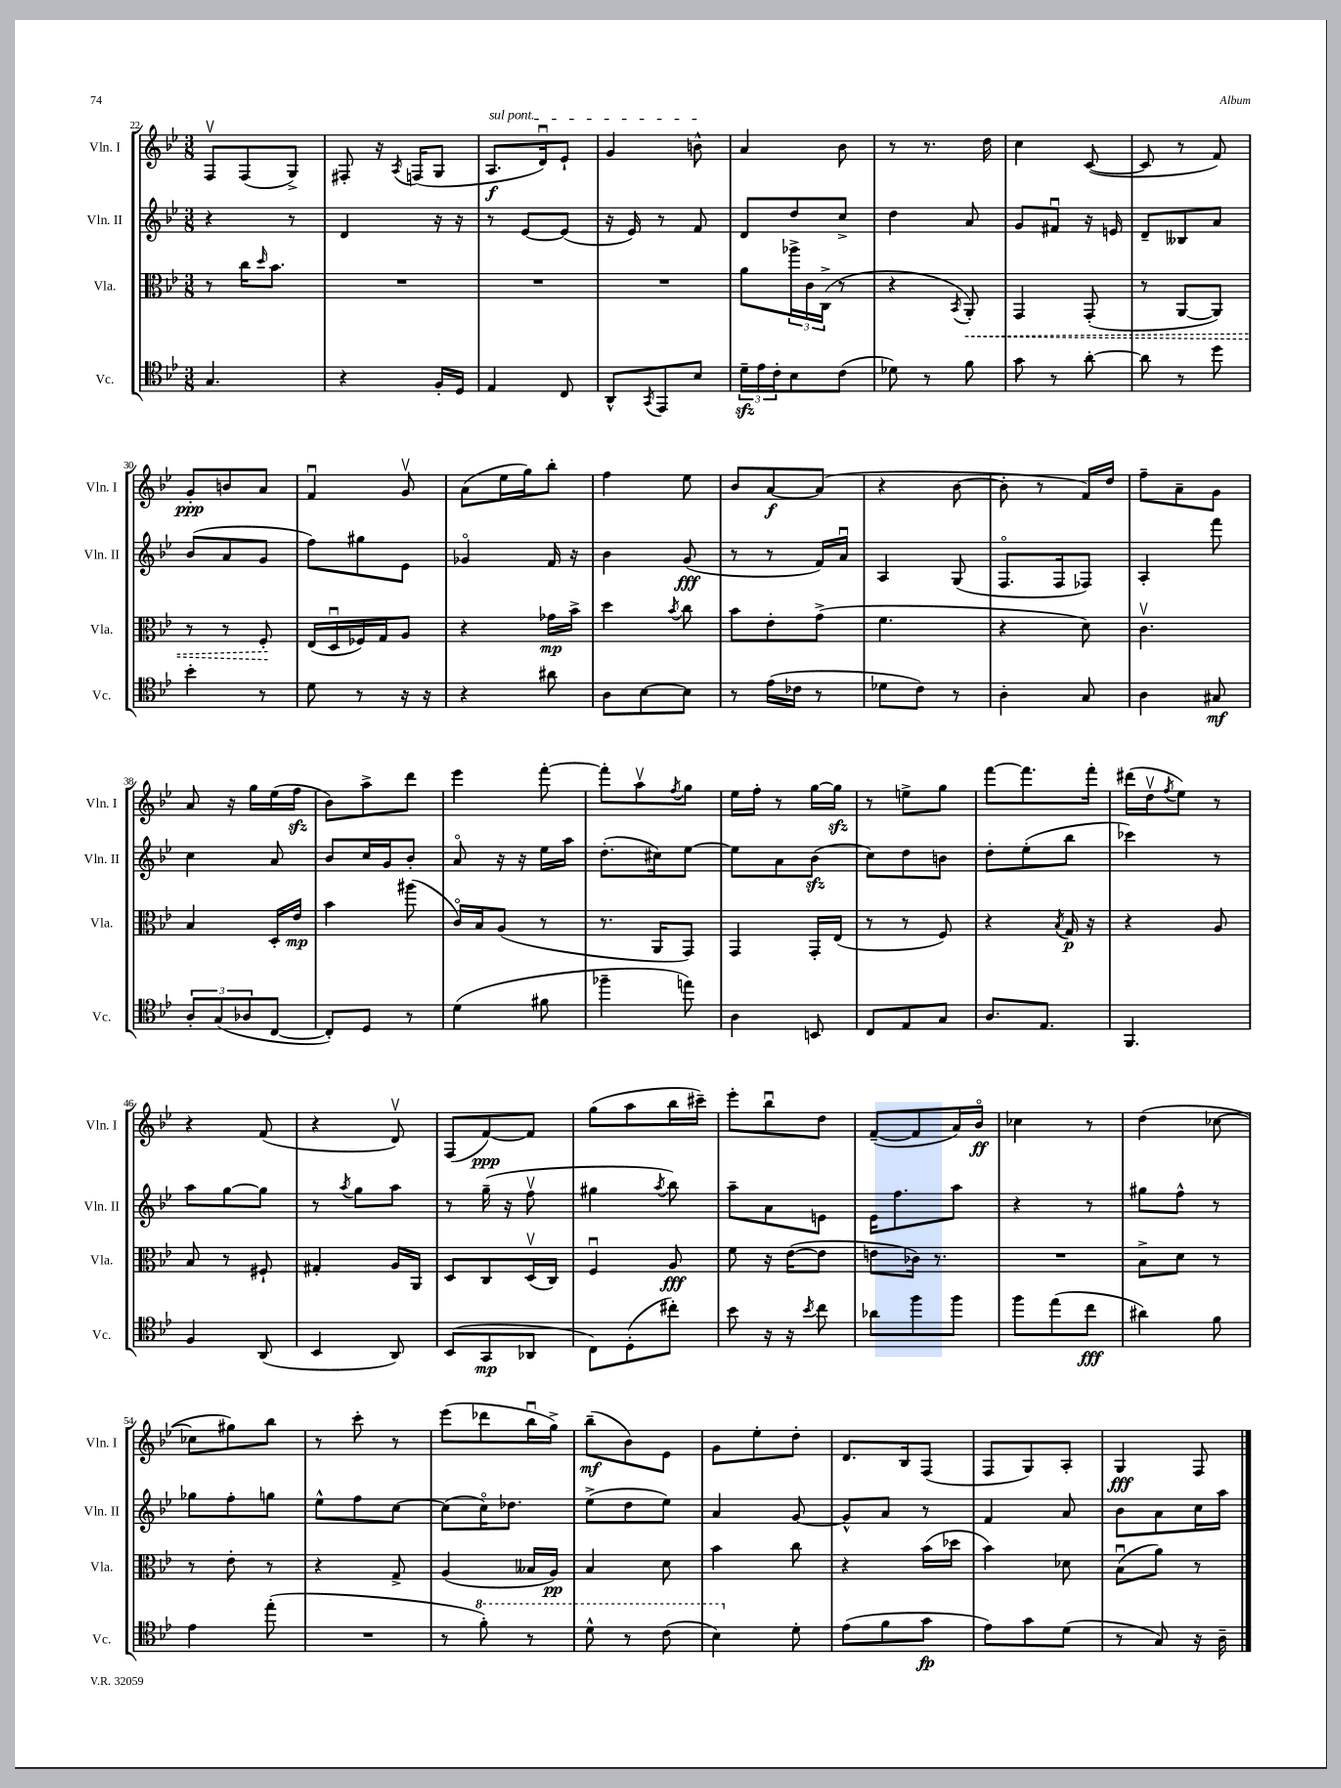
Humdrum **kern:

**kern	**kern	**kern	**kern
*staff4	*staff3	*staff2	*staff1
*clefC4	*clefC3	*clefG2	*clefG2
*k[b-e-]	*k[b-e-]	*k[b-e-]	*k[b-e-]
*M3/8	*M3/8	*M3/8	*M3/8
4.G/	8r	4r	8Fv/L
.	16cc\LK	.	(8F/
.	16qqdd/	.	.
.	8.b-\J	.	.
.	.	8r	8G^/J)
=	=	=	=
4r	4.r	4d/	8F#'/
.	.	.	16r
.	.	.	8qA/
.	.	.	(16F/LK
16F'/LL	.	16r	8G/J
16D/JJ	.	16r	.
=	=	=	=
4E-/	4.r	8r	8.A/L
.	.	[8e-/L	.
.	.	.	16du/k)
8C/	.	(8e-/]J	8e-`/J
=	=	=	=
8AA^^/L	4.r	16r	4g/
.	.	16e-/)	.
8qGG/	.	.	.
8EE-/	.	8r	.
8B-/J	.	8f/	8b^^\
=	=	=	=
24d~\LL	8a\L	8d/L	4a/
24e-\	.	.	.
24c'\J	.	.	.
8B-\	24aa-^\L	8dd/	.
.	24c\	.	.
.	(24C^\JJ	.	.
(8c\J	8r	8cc^/J	8b-\
=	=	=	=
8d-\)	4r	4dd\	8r
8r	.	.	8.r
.	8qBB-/	.	.
8f\	8AA'/)	8a/	.
.	.	.	16dd\
=	=	=	=
8g\	4GG/	8g/L	4cc\
8r	.	8f#u/J	.
[8a'\	(8GG'/	16r	([8c/
.	.	16e/	.
=	=	=	=
8a\]	8r	8d~/L	8c/]
8r	[8AA/L	8B--/	8r
8dd\	8AA/]J)	8a/J	8f/)
=	=	=	=
4b-'\	8r	(8b-/L	8g'/L
.	8r	8a/	8b/
8r	8F'/	8g/J	8a/J
=	=	=	=
8d\	(16E-/LL	8ff\L)	4fu/
.	16Du/	.	.
8r	16F-/)	8gg#\	.
.	16G/J	.	.
16r	8A/J	8e-\J	8gv/
16r	.	.	.
=	=	=	=
4r	4r	4g-o/	(8a\L
.	.	.	16ee-\L
.	.	.	16gg\J)
8a#\	16g-\LL	16f/	8bb-'\J
.	16b-^\JJ	16r	.
=	=	=	=
8A\L	4dd\	4b-\	4ff\
[8B-\	.	.	.
.	8qb-/	.	.
8B-\]J	8cc\	(8g/	8ee-\
=	=	=	=
8r	8b-\L	8r	8b-/L
(16e-\LL	8e-'\	8r	[8a/
16c-\JJ	.	.	.
8r	(8g^\J	16f/LL)	(8a/]J
.	.	16au/JJ	.
=	=	=	=
8d-\L	4.f\	4A/	4r
8c\J)	.	.	.
8r	.	(8G/	[8b-\
=	=	=	=
4A'\	4r	8.Fo/L	8b-'\]
.	.	.	8r
.	.	16F/k	.
8G/	8d\)	8F-/J)	16f/LL)
.	.	.	16dd/JJ
=	=	=	=
4A\	4.cv\	4A'/	8ff~\L
.	.	.	8a~\
8G#/	.	8fff\	8g\J
=	=	=	=
12A'/L	4B-/	4cc\	8a/
(12G/	.	.	.
.	.	.	16r
12A-/	.	.	.
.	.	.	16gg\LL
[8C/J	16D'/LL	8a/	(16ee-\
.	16e-/JJ	.	16ff\JJ
=	=	=	=
8C'/]L)	4b-\	8b-/L	8b-\L)
8D/J	.	16cc/L	8aa^\
.	.	16g/J	.
8r	(8aa#\	8b-'/J	8ddd\J
=	=	=	=
(4d\	16co/LL)	8ao/	4eee-\
.	16B-/J	.	.
.	(8A/J	16r	.
.	.	16r	.
8f#\	8r	16ee-\LL	[8fff'\
.	.	16aa\JJ	.
=	=	=	=
4ff-~\	8.r	(8.dd'\L	8fff'\]L
.	.	.	8aav\
.	16AA/LK	16cc#\k)	.
.	.	.	8qff/
8ee\)	8GG/J)	[8ee-\J	8gg\J
=	=	=	=
4A\	4GG/	8ee-\]L	16ee-\LL
.	.	.	16ff'\JJ
.	.	8a\	8r
8BB/	16GG'/LL	(8b-\J	[16gg\LL
.	(16E-/JJ	.	16gg\]JJ
=	=	=	=
8C/L	8r	8cc\L)	8r
8E-/	8r	8dd\	8ee^\L
8G/J	8F/)	8b\J	8gg\J
=	=	=	=
8.A/L	4r	8dd'\L	[8fff\L
.	.	(8ee-'\	8.fff\]
8.E-/J	.	.	.
.	8qB-/	.	.
.	16G/	8bb-\J	.
.	16r	.	16fff'\Jk
=	=	=	=
4.FF/	4r	4ccc-\)	(16ddd#\LL
.	.	.	16ddv\J
.	.	.	8qff/
.	.	.	8ee-\J)
.	8A/	8r	8r
=	=	=	=
4F/	8B-/	8aa\L	4r
.	8r	[8gg\	.
(8AA/	8F#`/	8gg\]J	(8f/
=	=	=	=
4BB-/	4G#'/	8r	4r
.	.	8qaa/	.
.	.	8gg\L	.
8AA/)	16A/LL	8aa\J	8dv/)
.	16AA/JJ	.	.
=	=	=	=
(8BB-/L	8D/L	8r	(8F/L
8GG/	8C/	(16gg~\	[8f/)
.	.	16r	.
8AA-/J	(16Dv/L	8ffv\	8f/]J
.	16C/JJ)	.	.
=	=	=	=
8C\L)	4Fu/	4gg#\	(8gg\L
(8D'\	.	.	8aa\
.	.	8qaa/	.
8cc#'\J)	8A/	8bb-\)	16bb-\L
.	.	.	16ccc#~\JJ)
=	=	=	=
8b-\	8f\	8aa~\L	8eee-'\L
16r	16r	8a\	8bb-u\
16r	([16e-\LK	.	.
8qb-/	.	.	.
8cc\	8e-\]J	8e\J	8dd\J
=	=	=	=
8a-\L	8e\L	16e-\LK	([8f~/L
.	.	8.ff\	.
8ff\	16c-\Jk)	.	8f/]
.	8.r	.	.
8ff\J	.	8aa\J	16a/L)
.	.	.	16b-o/JJ
=	=	=	=
8ff\L	4.r	4r	4cc-\
(8ee-\	.	.	.
8cc\J	.	8r	8r
=	=	=	=
4a#\)	8B-^\L	8gg#\L	(4dd\
.	8d\J	8ff^^\J	.
8f\	8r	8r	[8cc-\
=	=	=	=
4e-\	8r	8gg-\L	8cc-\]L
.	8e-'\	8ff'\	8gg#\)
(8ee-'\	8r	8gg\J	8bb-\J
=	=	=	=
4.r	4r	8ee-^^\L	8r
.	.	8ff\	8ccc'\
.	8G^/	[8cc\J	8r
=	=	=	=
8r	(4A/	(8cc\]L	(8eee-\L
8ff'\)	.	16cco\K)	8ddd-\
.	.	8.dd-\J	.
8r	16B--/LL	.	16bb-u\L
.	16A/JJ)	.	16gg^\JJ)
=	=	=	=
8dd^^\	4B-/	(8ee-^\L	(8bb-~\L
8r	.	8dd\	8b-\)
(8cc\	8d\	8ee-\J)	8e-\J
=	=	=	=
4b-\)	4b-\	4a/	8g\L
.	.	.	8ee-'\
8d'\	8cc\	[8g/	8dd'\J
=	=	=	=
(8e-\L	4r	8g^^/]L	8.d/L
8f\	.	8a/J	.
.	.	.	16B-/k
8g\J	(16b-\LL	8r	(8F/J
.	16dd-\JJ	.	.
=	=	=	=
8e-\L)	4b-\)	4f/	8F/L
8g\	.	.	8G/)
(8d\J	8d-\	8a/	8A'/J
=	=	=	=
8r	(8B-u\L	8b-\L	4G/
8G/)	8a\J)	8a\	.
16r	8r	16cc\L	8F/
16A~\	.	16aa\JJ	.
==	==	==	==
*-	*-	*-	*-
